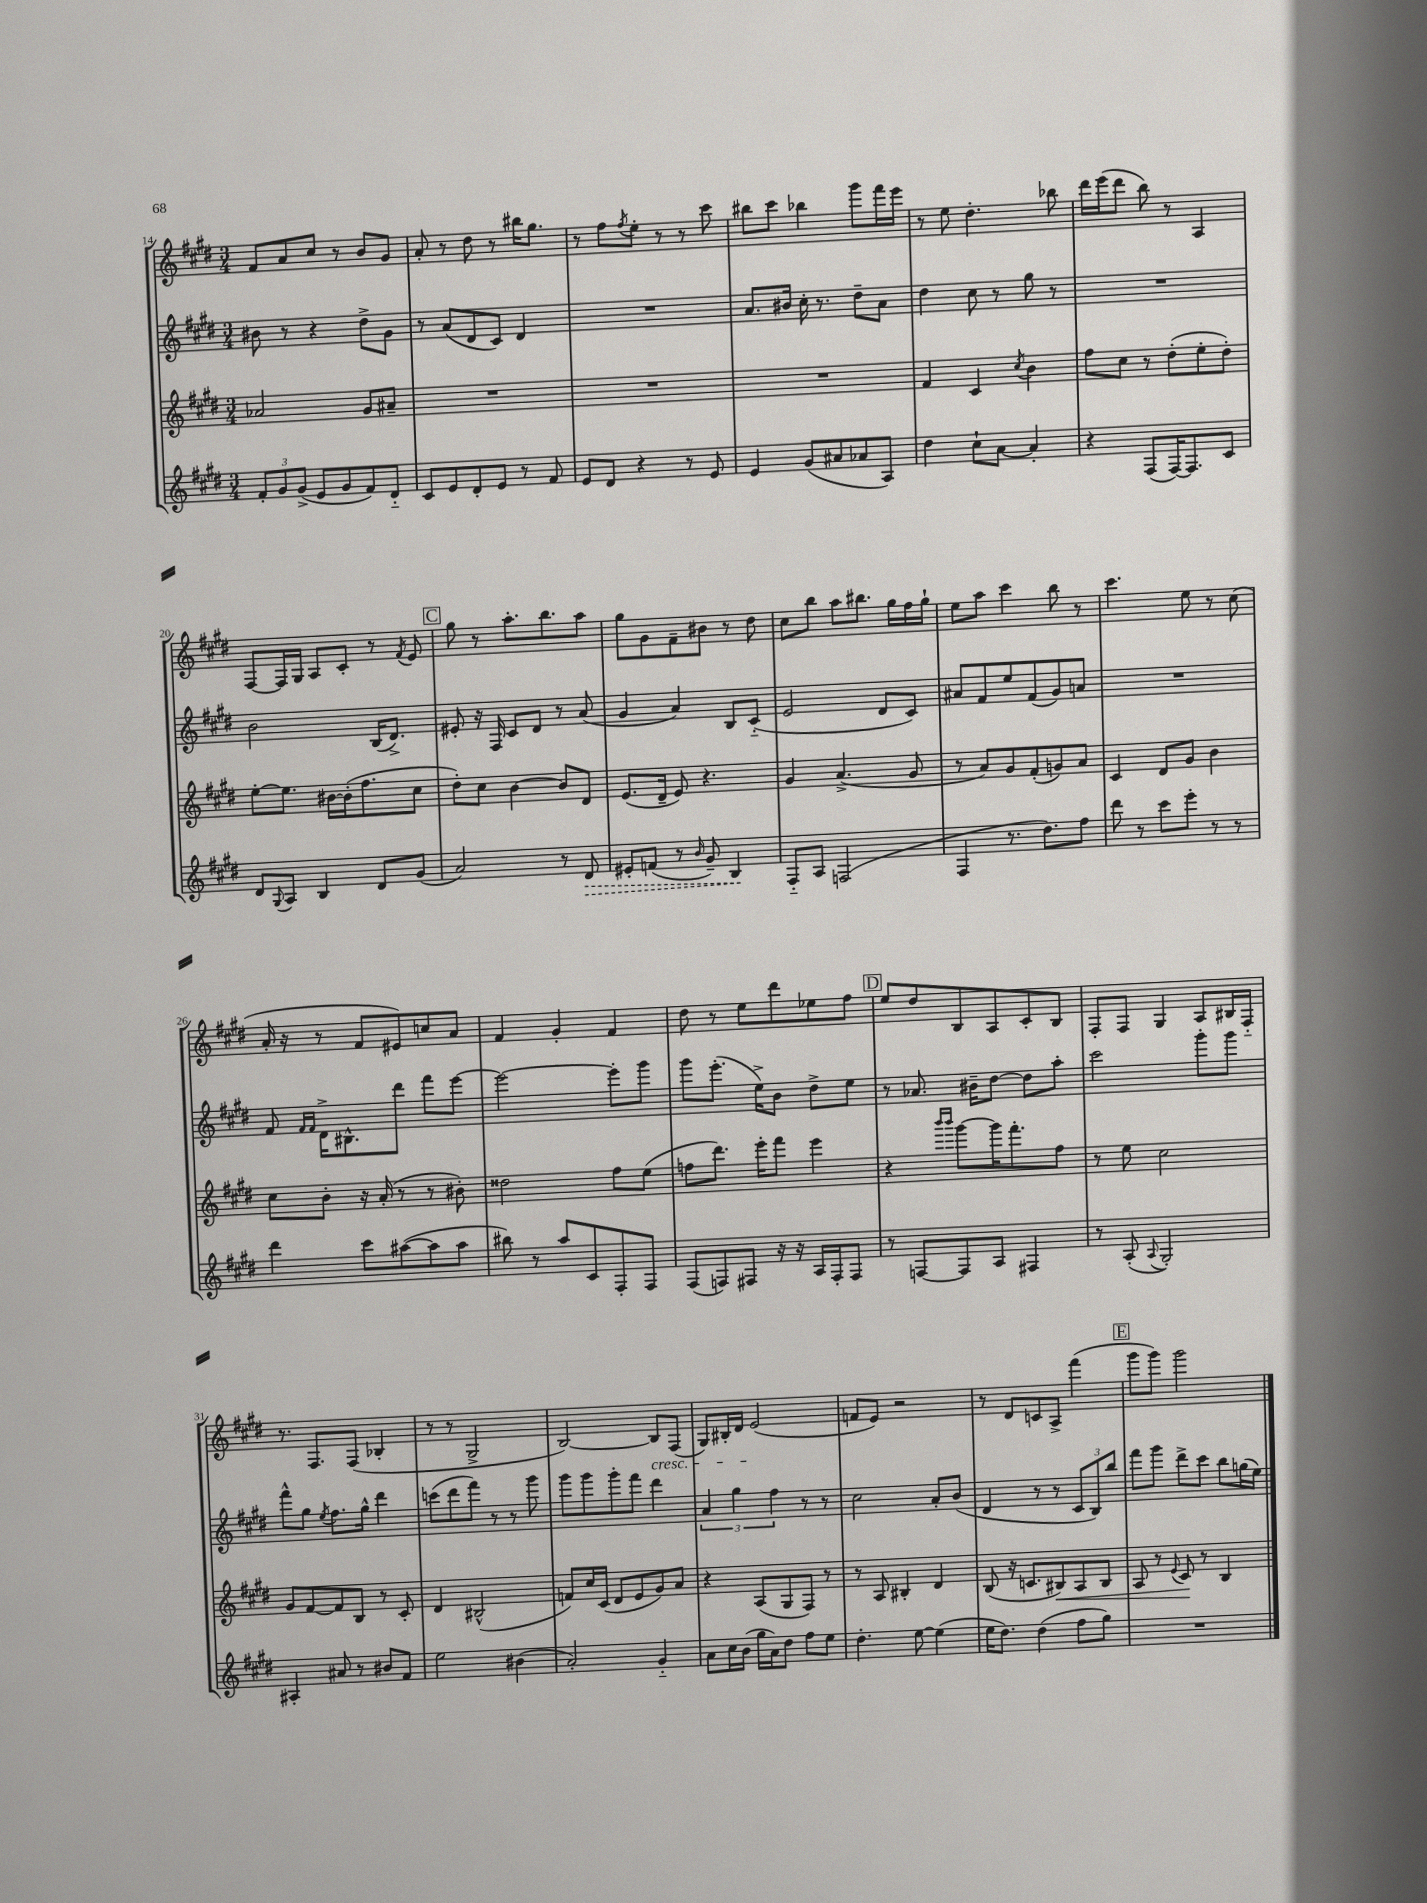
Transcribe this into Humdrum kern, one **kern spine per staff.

**kern	**dynam	**kern	**dynam	**kern	**kern
*part4	*part4	*part3	*part3	*part2	*part1
*staff4	*staff4	*staff3	*staff3	*staff2	*staff1
*clefG2	*	*clefG2	*	*clefG2	*clefG2
*k[f#c#g#d#]	*	*k[f#c#g#d#]	*	*k[f#c#g#d#]	*k[f#c#g#d#]
*M3/4	*	*M3/4	*	*M3/4	*M3/4
=14	=14	=14	=14	=14	=14
12f#'/L	.	2a-X/	.	8b#X\	8f#/L
12g#/	.	.	.	.	.
.	.	.	.	8r	8a/
(12g#^/J	.	.	.	.	.
8e/L	.	.	.	4r	8cc#/J
8g#/	.	.	.	.	8r
8f#/)	.	8g#/L	.	8dd#^\L	8b/L
8d#/J	.	8a#X~/J	.	8g#\J	8g#/J
=15	=15	=15	=15	=15	=15
8c#/L	.	2.r	.	8r	8a'/
8e/	.	.	.	(8a/L	8r
8d#'/	.	.	.	8d#/	8dd#\
8e/J	.	.	.	8c#/J)	8r
8r	.	.	.	4d#/	16bb#X\KL
.	.	.	.	.	8.gg#\J
8f#/	.	.	.	.	.
=16	=16	=16	=16	=16	=16
8e/L	.	2.r	.	2.r	8r
8d#/J	.	.	.	.	8ff#\L
.	.	.	.	.	8qff#/
4r	.	.	.	.	8ee'\J
.	.	.	.	.	8r
8r	.	.	.	.	8r
8e/	.	.	.	.	8ccc#\
=17	=17	=17	=17	=17	=17
4e/	.	2.r	.	8.a/L	8bb#X\L
.	.	.	.	.	8ccc#\J
.	.	.	.	16b#X/Jk	.
(8g#/L	.	.	.	16cc#'\	4bb-X\
.	.	.	.	8.r	.
8a#X/	.	.	.	.	.
8a-X/	.	.	.	8dd#~\L	8ggg#\L
8A/J)	.	.	.	8a\J	16fff#\L
.	.	.	.	.	16eee\JJ
=18	=18	=18	=18	=18	=18
4dd#\	.	4f#/	.	4dd#\	8r
.	.	.	.	.	8ee\
8cc#`\L	.	4c#/	.	8cc#\	4.dd#'\
[8a\J	.	.	.	8r	.
.	.	8qcc#/	.	.	.
4a'/]	.	4b\	.	8gg#\	.
.	.	.	.	8r	8bb-X\
=19	=19	=19	=19	=19	=19
4r	.	8ff#\L	.	2.r	16ddd#\LL
.	.	.	.	.	(16eee\J
.	.	8cc#\J	.	.	8ddd#\J
(8F#/L	.	8r	.	.	8bb\)
[16F#/K)	.	(8dd#'\L	.	.	8r
8.F#/]	.	.	.	.	.
.	.	8ee'\	.	.	4A/
8c#/J	.	8dd#'\J)	.	.	.
!!LO:LB:g=z
=20	=20	=20	=20	=20	=20
8d#/L	.	[8ee'\L	.	2b\	[8F#/L
8qqG#/	.	.	.	.	.
8A/J	.	8.ee\J]	.	.	16F#/L]
.	.	.	.	.	16G#/JJ
4B/	.	.	.	.	8A/L
.	.	[16b#X\LL	.	.	.
.	.	(16b#'\J]	.	.	8c#'/J
.	.	8.ff#\	.	.	.
8d#/L	.	.	.	(16B/KL	8r
.	.	.	.	8.d#^/J)	.
.	.	.	.	.	8qf#/
(8g#/J	.	8cc#\J	.	.	8e/
!!LO:REH:place=s1:t=C
=21	=21	=21	=21	=21	=21
2a/)	.	8dd#'\L)	.	8e#X'/	8gg#\
.	.	8cc#\J	.	16r	8r
.	.	.	.	16F#/	.
.	.	[4b\	.	8c#/L	8.aa'\L
.	.	.	.	8d#/J	.
.	.	.	.	.	8.bb\
8r	.	8b/L]	.	8r	.
!	!LO:HP:b	!	!	!	!
8d#/	>	8d#/J	.	(8a/	8aa\J
=22	=22	=22	=22	=22	=22
8e#X'/L	.	(8.e/L	.	4g#/	8gg#\L
(8fn/J	.	.	.	.	8g#\
.	.	16d#~/Jk	.	.	.
8r	.	8e/)	.	4a/)	8f#~\
16qqb/	.	.	.	.	.
8g#~/)	.	4.r	.	.	8b#X\J
4B/	.	.	.	8B/L	8r
.	.	.	.	(8c#/J	8dd#\
.	]	.	.	.	.
=23	=23	=23	=23	=23	=23
8F#/L	.	4g#/	.	2e/	8cc#\L
8A/J	.	.	.	.	8bb\J
(2Fn/	.	(4.a^/	.	.	8aa\L
.	.	.	.	.	8.bb#X\J
.	.	.	.	8d#/L	.
.	.	.	.	.	16gg#\LL
.	.	8g#/	.	8c#/J)	16ff#\
.	.	.	.	.	16gg#`\JJ
=24	=24	=24	=24	=24	=24
4F#/	.	8r	.	8a#X/L	8ee\L
.	.	8a/L)	.	8f#/	8aa\J
8.r	.	8g#/	.	8ee/	4ccc#\
.	.	(8f#'/	.	(8f#/	.
8.dd#\L)	.	.	.	.	.
.	.	8gn/)	.	8g#/)	8bb\
8ff#\J	.	8a/J	.	8an/J	8r
=25	=25	=25	=25	=25	=25
8ddd#\	.	4c#/	.	2.r	4.ccc#\
8r	.	.	.	.	.
8ccc#\L	.	8d#/L	.	.	.
8eee'\J	.	8g#/J	.	.	8ee\
8r	.	4b\	.	.	8r
8r	.	.	.	.	(8cc#\
!!LO:LB:g=z
=26	=26	=26	=26	=26	=26
4ddd#\	.	8cc#\L	.	8f#/	16a'/
.	.	.	.	.	16r
.	.	.	.	16qqf#/LL	.
.	.	.	.	16qqf#/JJ	.
.	.	8b'\J	.	16d#^\KL	8r
.	.	.	.	8.B#X^^\	.
8ccc#\L	.	16r	.	.	8f#/L
.	.	(16a'/	.	.	.
([8aa#X\	.	8r	.	8ddd#\J	8e#X/)
8aa#\]	.	8r	.	8fff#\L	8ccn/
8aa#\J	.	8b#X'\)	.	[8eee\J	8a/J
=27	=27	=27	=27	=27	=27
8bb#X\)	.	2dd##X\	.	2eee\_	4f#/
8r	.	.	.	.	.
8aa/L	.	.	.	.	4g#'/
8c#/	.	.	.	.	.
8F#'/	.	8ff#\L	.	8eee'\L]	4f#/
8F#/J	.	(8ee\J	.	8ggg#\J	.
=28	=28	=28	=28	=28	=28
(8F#/L	.	8ffn\L	.	8ggg#\L	8dd#\
8Fn/)	.	8.ddd#\J)	.	(8.eee'\J	8r
8F#X/J	.	.	.	.	8ee\L
.	.	16eee'\KL	.	16ee^\KL)	.
16r	.	8fff#\J	.	8b\J	8ddd#\
16r	.	.	.	.	.
16A/LL	.	4eee\	.	8dd#^\L	8ee-X\
16F#'/J	.	.	.	.	.
8F#/J	.	.	.	8ee\J	8ff#\J
!!LO:REH:place=s1:t=D
=29	=29	=29	=29	=29	=29
8r	.	4r	.	8r	8ee/L
[8Fn/L	.	.	.	8.a-X/	8dd#/
.	.	16qqbbb/LL	.	.	.
.	.	16qqbbb/JJ	.	.	.
8F/]	.	[8ggg#\L	.	.	8B/
.	.	.	.	16b#X~\KL	.
8A/J	.	16ggg#\K]	.	[8dd#\J	8A/
.	.	8.fff#'\	.	.	.
4F#X/	.	.	.	8dd#\L]	8c#'/
.	.	8ff#\J	.	8aa'\J	8B/J
=30	=30	=30	=30	=30	=30
8r	.	8r	.	2ccc#\	8F#'/L
(8A'/	.	8ee\	.	.	8F#/J
8qqA/	.	.	.	.	.
2G#'/)	.	2cc#\	.	.	4G#/
.	.	.	.	8ggg#'\L	8A/L
.	.	.	.	8ggg#\J	16B#X/L
.	.	.	.	.	16F#/JJ
!!LO:LB:g=z
=31	=31	=31	=31	=31	=31
4A#X'/	.	8g#/L	.	8fff#^^\L	8.r
.	.	[8f#/	.	8gg#\J	.
.	.	.	.	.	8.F#/L
.	.	.	.	8qee/	.
8a#X/	.	8f#/]	.	8.ff#\L	.
8r	.	8B/J	.	.	(8F#/J
.	.	.	.	16gg#^^\Jk	.
8b#X/L	.	8r	.	4ddd#\	4B-X'/
8f#/J	.	8c#'/	.	.	.
=32	=32	=32	=32	=32	=32
2ee\	.	4d#/	.	(8cccn\L	8r
.	.	.	.	8ddd#\	8r
.	.	(2B#X^^/	.	8fff#\J)	2G#^/
.	.	.	.	8r	.
(4b#X\	.	.	.	8r	.
.	.	.	.	8ggg#\	.
=33	=33	=33	=33	=33	=33
2a'/)	.	8fn/L)	.	8ggg#\L	[2B/)
.	.	16cc#/L	.	8ggg#\	.
.	.	(16c#/JJ	.	.	.
.	.	8d#/L	.	8ggg#'\	.
.	.	8e/	.	8fff#\J	.
!	!	!	!	!	!LO:TX:b:i:t=cresc.
4g#/	.	8g#/)	.	4ddd#\	8B/L]
.	.	8a/J	.	.	(8F#/J
=34	=34	=34	=34	=34	=34
8a\L	.	4r	.	6a/	8G#/L)
16cc#\L	.	.	.	.	16B#X'/L
.	.	.	.	6gg#\	.
(16b\JJ	.	.	.	.	16d#/JJ
16gg#\LL	.	(8A/L	.	.	(2e/
16a\J)	.	.	.	.	.
.	.	.	.	6ff#\	.
8dd#\J	.	8G#/	.	.	.
8ff#\L	.	8F#/J)	.	8r	.
8ee\J	.	8r	.	8r	.
=35	=35	=35	=35	=35	=35
4.dd#'\	.	8r	.	2cc#\	8fn/L
.	.	8A/	.	.	8e/J)
.	.	4B#X'/	.	.	2r
[8ee\	.	.	.	.	.
(4ee\]	.	4d#/	.	8a'/L	.
.	.	.	.	(8b/J	.
=36	=36	=36	=36	=36	=36
16ee\KL	.	(8B/	.	4d#/	8r
8.dd#\J)	.	.	.	.	.
.	.	16r	.	.	8d#/L
.	.	8.cn/L	.	.	.
(4dd#\	.	.	.	8r	8cn/
!	!	!	!LO:HP:b	!	!
.	.	8B#X/)	<	8r	8A^/J
8ff#\L	.	8A/	.	12c#/L	(4fff#\
.	.	.	.	12B/)	.
8gg#\J)	.	8B#/J	.	.	.
.	.	.	.	12bb/J	.
!!LO:REH:place=s1:t=E
=37	=37	=37	=37	=37	=37
2.r	.	8A/	.	8fff#\L	8ggg#\L
.	.	8r	.	8ggg#\J	8ggg#\J)
.	.	8qqe/	.	.	.
.	.	8c#/	.	8ddd#^\L	2ggg#\
.	.	8r	[	8ccc#\J	.
.	.	4B/	.	8bb\L	.
.	.	.	.	(16ggn\L	.
.	.	.	.	16ee\JJ)	.
==	==	==	==	==	==
*-	*-	*-	*-	*-	*-
